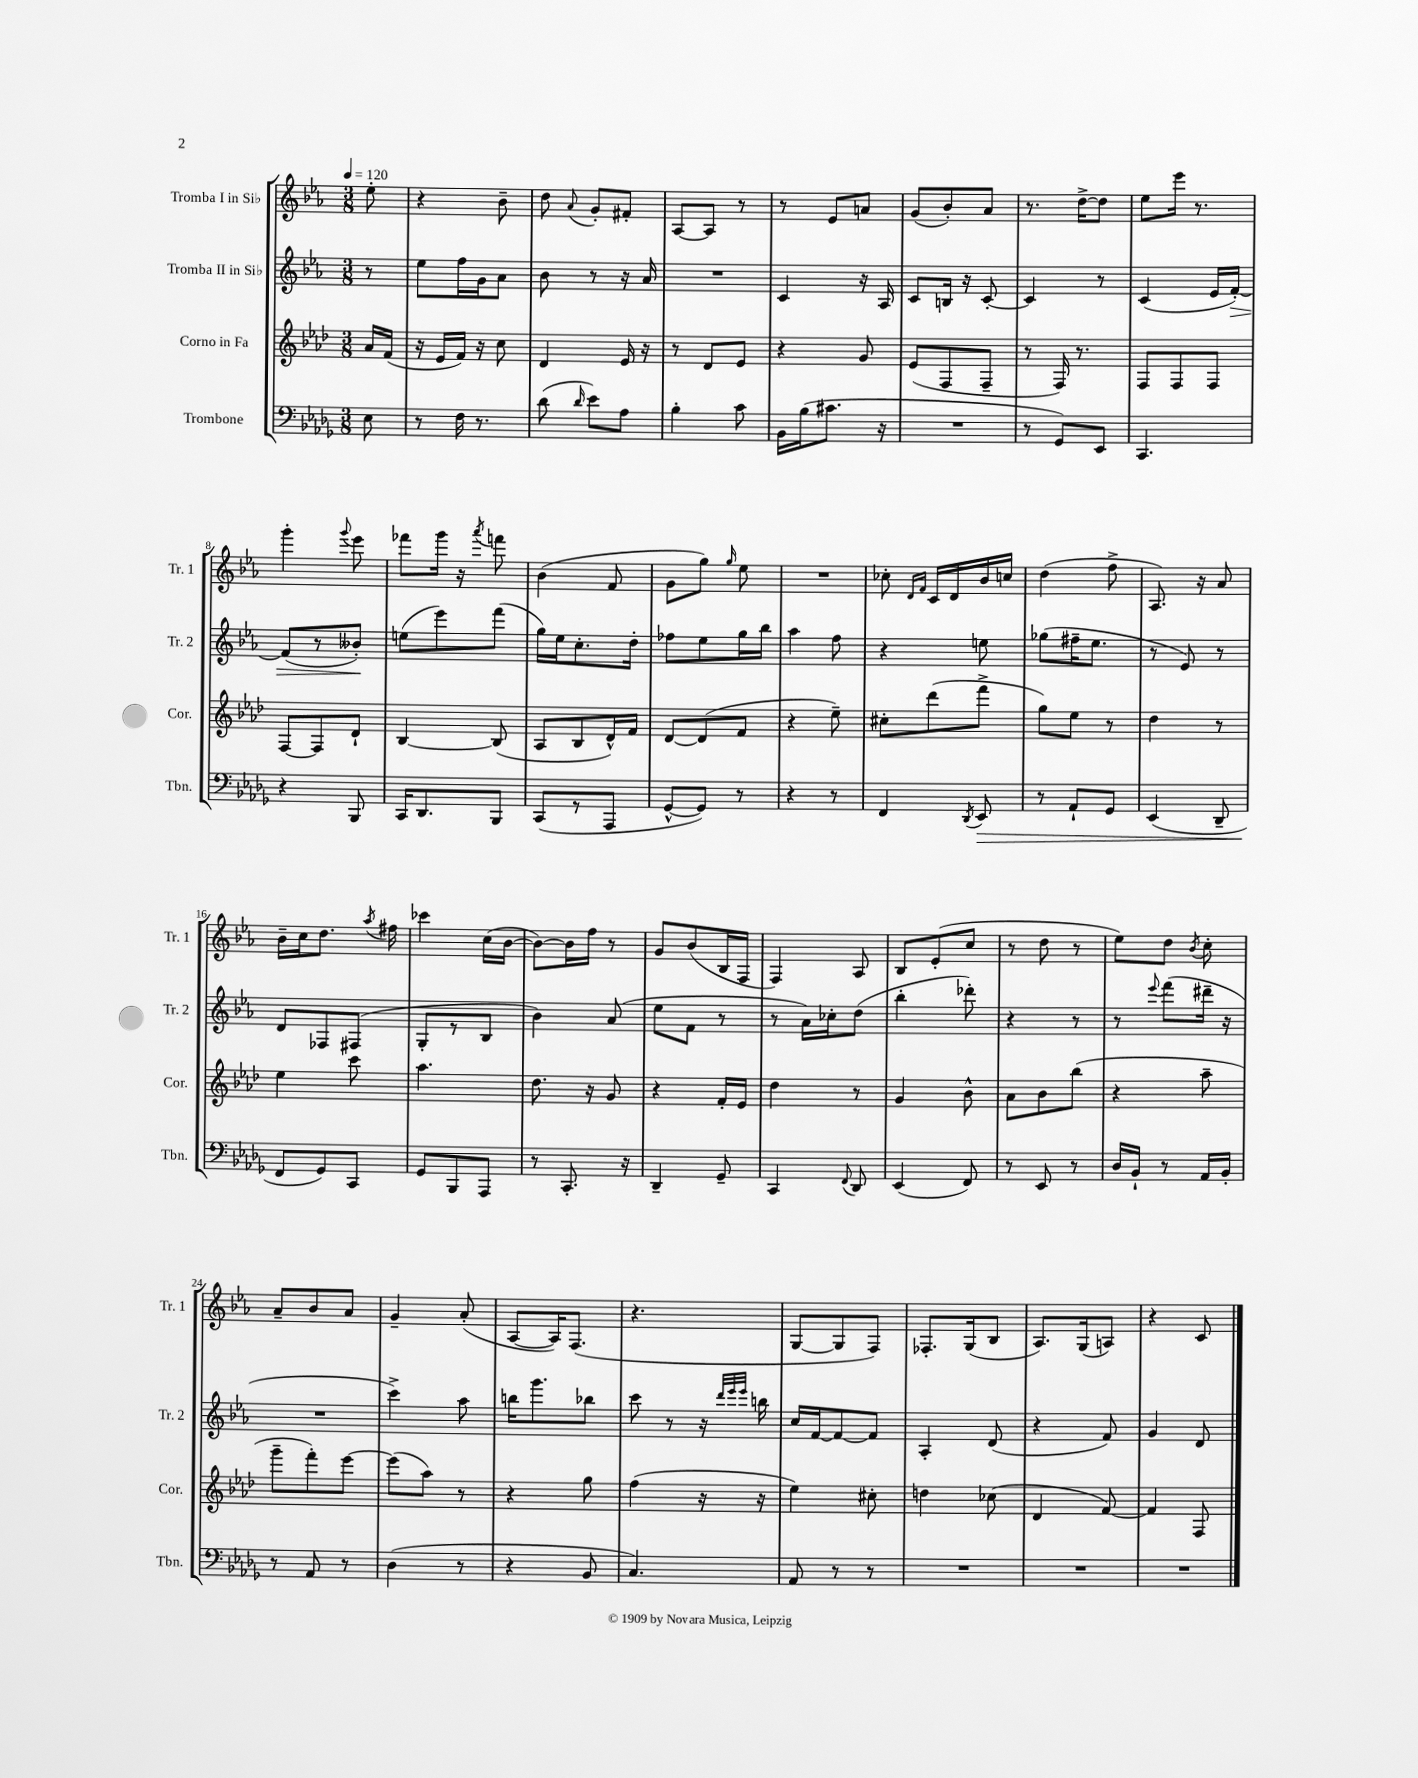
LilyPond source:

<<
\new StaffGroup <<
\new Staff = "s0" \with { instrumentName = "Tromba I in Sib" shortInstrumentName = "Tr. 1" } {
    \clef treble \key ees \major \numericTimeSignature \time 3/8 \partial 8 \tempo 4 = 120
    \autoBeamOff ees''8-. |
    r4 bes'8-- |
    d''8 \appoggiatura { aes'8 } g'8[-. fis'8]-. |
    aes8[~ aes8] r8 |
    r8 ees'8[ a'8] |
    g'8[( bes'8-.) aes'8] |
    r8. d''16[~-> d''8] |
    ees''8[ ees'''16] r8. |
    g'''4-. \appoggiatura { g'''8 } ees'''8 |
    fes'''8[ g'''16] r16 \acciaccatura { aes'''8 } f'''8 |
    bes'4( f'8 |
    g'8[ g''8]) \grace { g''16 } ees''8 |
    R4. |
    ces''8-. \grace { d'16[ f'16] } c'16[ d'16 bes'16 c''16] |
    d''4( f''8-> |
    aes8.) r16 aes'8 |
    bes'16[-- c''16 d''8.] \acciaccatura { aes''8 } fis''16 |
    ces'''4 c''16[( bes'16]~ |
    bes'8[~) bes'16 f''16] r8 |
    g'8[ bes'8( bes16 f16] |
    f4) aes8 |
    bes8[ ees'8-.( c''8] |
    r8 d''8 r8 |
    ees''8[) d''8] \acciaccatura { bes'8 } c''8-. |
    aes'8[-- bes'8 aes'8] |
    g'4-- aes'8-.( |
    aes8[~ aes16) f8.]( |
    r4. |
    g8[~ g8 f8]) |
    fes8.[-. g16( bes8] |
    aes8.[) g16( a8]) |
    r4 c'8 \bar "|." |
}
\new Staff = "s1" \with { instrumentName = "Tromba II in Sib" shortInstrumentName = "Tr. 2" } {
    \clef treble \key ees \major \numericTimeSignature \time 3/8 \partial 8
    \autoBeamOff r8 |
    ees''8[ f''16 g'16 aes'8] |
    bes'8 r8 r16 aes'16 |
    R4. |
    c'4 r16 aes16 |
    c'8[ b16] r16 c'8~-. |
    c'4 r8 |
    c'4( ees'16[ f'16]~-.\>) |
    f'8[( r8 beses'8]-.\!) |
    e''8[( ees'''8) f'''8]( |
    g''16[) ees''16 c''8.-. d''16]-. |
    fes''8[ ees''8 g''16 bes''16] |
    aes''4 f''8 |
    r4 e''8 |
    ges''8[( fis''16-- ees''8.] |
    r8 ees'8) r8 |
    d'8[ fes8 fis8]( |
    g8[-. r8 bes8] |
    bes'4) aes'8( |
    ees''8[ f'8] r8 |
    r8 aes'16[) ces''16-. d''8]( |
    bes''4-. des'''8-.) |
    r4 r8 |
    r8 \appoggiatura { ees'''8 } f'''8[( dis'''16]-- r16 |
    R4. |
    c'''4->) aes''8 |
    b''16[ g'''8. bes''8] |
    c'''8 r8 r16 \grace { d'''32[ ees'''32 ees'''32] } b''16 |
    c''16[ f'16~ f'8~ f'8] |
    aes4-. d'8( |
    r4 f'8) |
    g'4 d'8 \bar "|." |
}
\new Staff = "s2" \with { instrumentName = "Corno in Fa" shortInstrumentName = "Cor." } {
    \clef treble \key aes \major \numericTimeSignature \time 3/8 \partial 8
    \autoBeamOff aes'16[ f'16]( |
    r16 ees'16[ f'16]) r16 c''8 |
    des'4 ees'16 r16 |
    r8 des'8[ ees'8] |
    r4 g'8 |
    ees'8[( f8 f8]-- |
    r8 f16) r8. |
    f8[ f8 f8] |
    f8[~ f8 des'8]-! |
    bes4~ bes8( |
    aes8[ bes8 des'16-^) f'16] |
    des'8[~ des'8( f'8] |
    r4 ees''8--) |
    cis''8[-. des'''8( f'''8]-> |
    g''8[) ees''8] r8 |
    des''4 r8 |
    ees''4 c'''8 |
    aes''4. |
    des''8. r16 g'8 |
    r4 f'16[-. ees'16] |
    des''4 r8 |
    g'4 bes'8-^ |
    aes'8[ bes'8 bes''8]( |
    r4 aes''8-- |
    g'''8[-- f'''8-.) ees'''8]~ |
    ees'''8[( aes''8]) r8 |
    r4 g''8 |
    f''4( r16 r16 |
    ees''4) cis''8-. |
    d''4 ces''8( |
    des'4 f'8~) |
    f'4 f8 \bar "|." |
}
\new Staff = "s3" \with { instrumentName = "Trombone" shortInstrumentName = "Tbn." } {
    \clef bass \key des \major \numericTimeSignature \time 3/8 \partial 8
    \autoBeamOff ees8 |
    r8 f16 r8. |
    des'8( \grace { des'16 } ees'8[) aes8] |
    bes4-. c'8 |
    bes,16[ bes16( cis'8.] r16 |
    R4. |
    r8 ges,8[) ees,8] |
    c,4. |
    r4 bes,,8 |
    c,16[ des,8. bes,,8] |
    c,8[( r8 aes,,8] |
    ges,8[~-^ ges,8]) r8 |
    r4 r8 |
    f,4 \acciaccatura { des,8 } ees,8\> |
    r8 aes,8[-! ges,8] |
    ees,4( des,8-- |
    f,8[\! ges,8) c,8] |
    ges,8[ bes,,8 aes,,8] |
    r8 c,8.-. r16 |
    des,4-- ges,8-- |
    c,4 \appoggiatura { f,8 } des,8 |
    ees,4( f,8) |
    r8 ees,8 r8 |
    des16[ bes,16]-! r8 aes,16[ bes,16]-. |
    r8 aes,8 r8 |
    des4( r8 |
    r4 bes,8 |
    c4.) |
    aes,8 r8 r8 |
    R4. |
    R4. |
    R4. \bar "|." |
}
>>
>>
